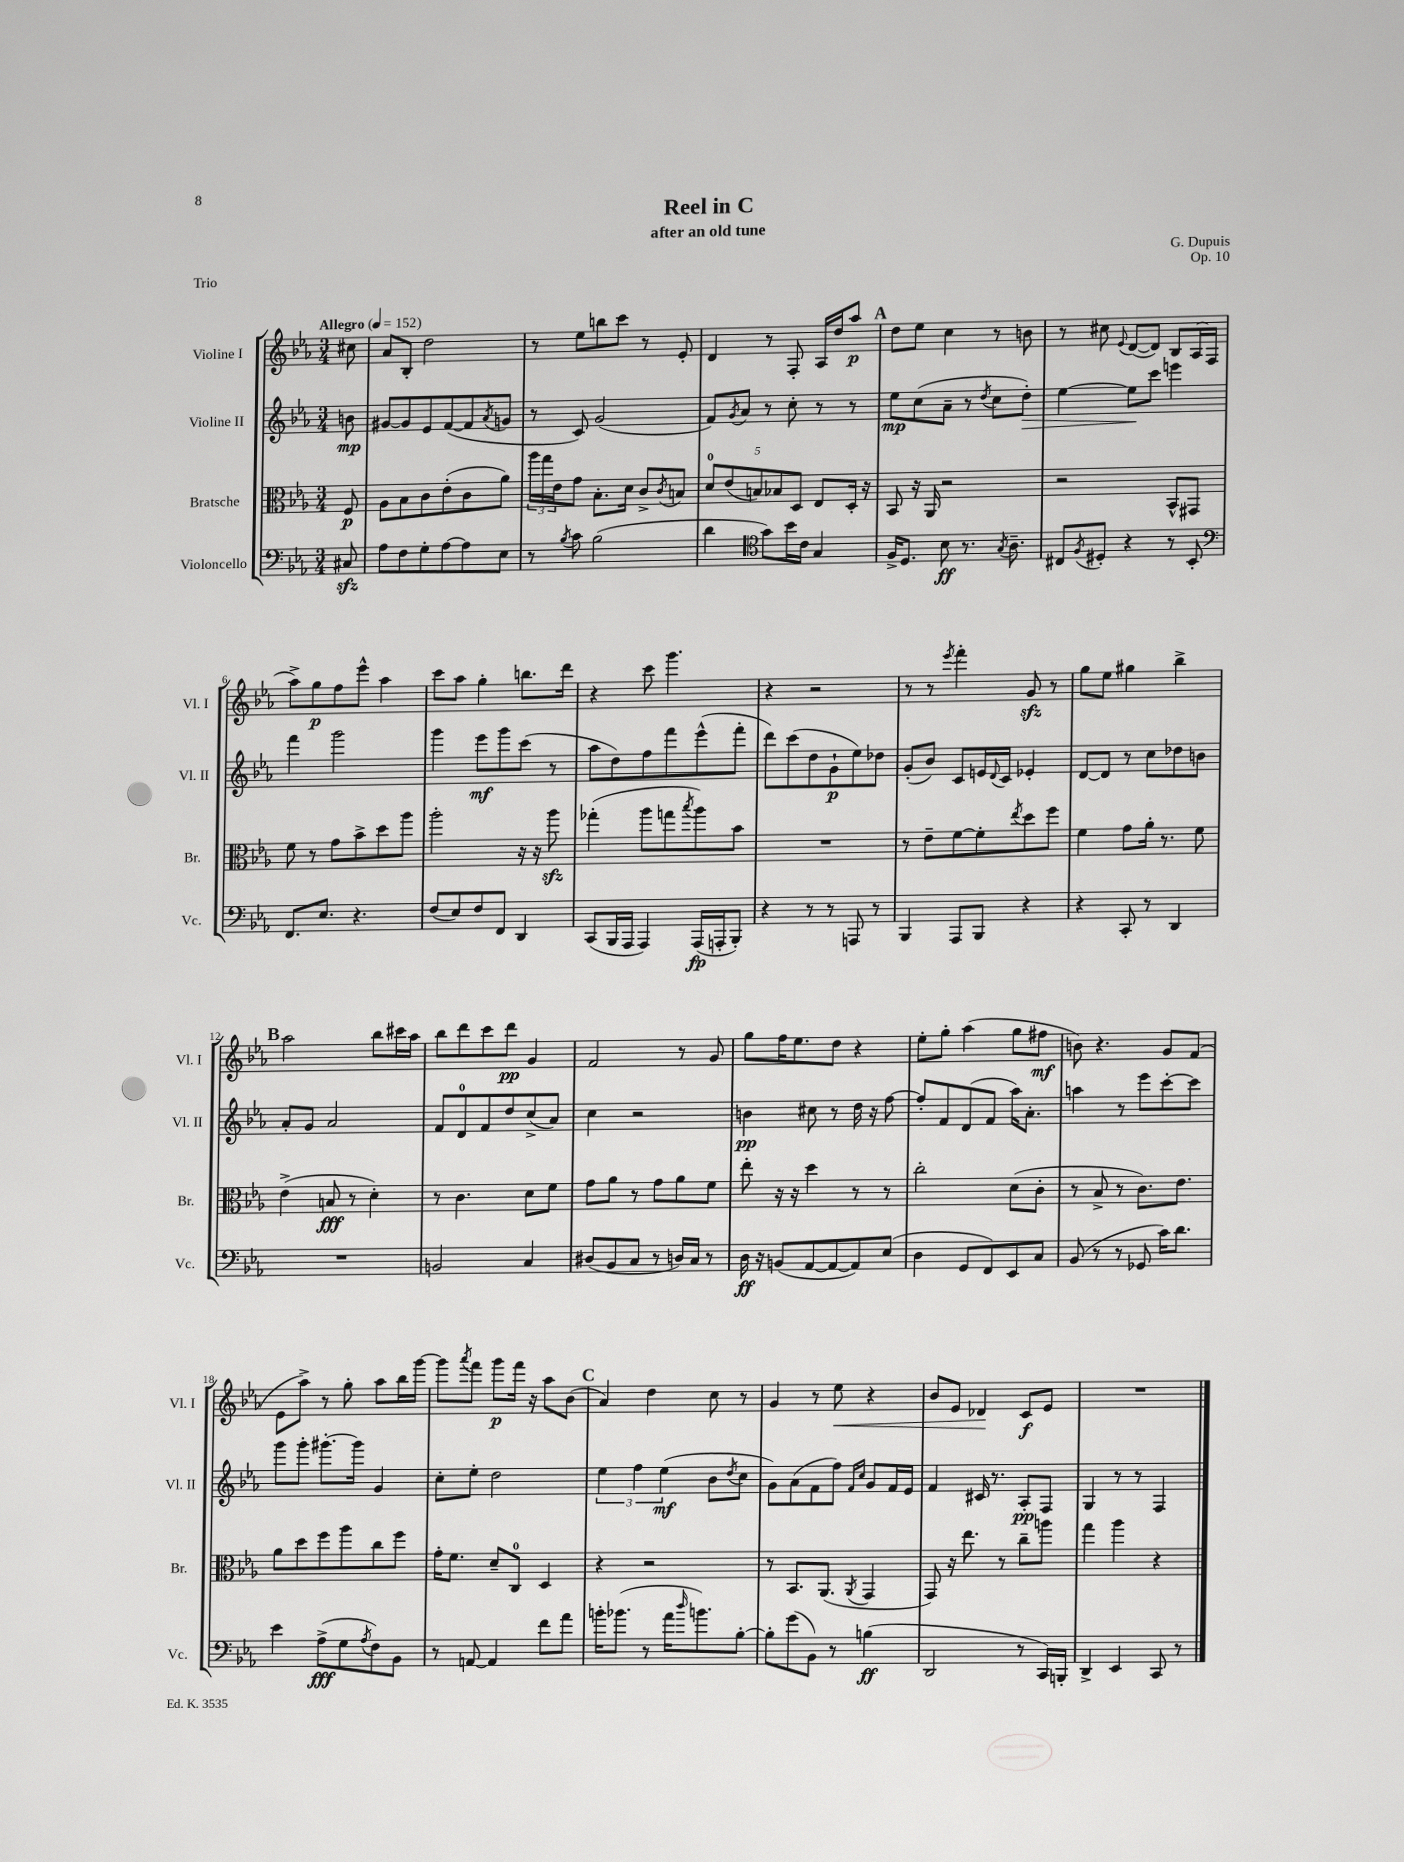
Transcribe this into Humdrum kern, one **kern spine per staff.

**kern	**dynam	**kern	**dynam	**kern	**dynam	**kern	**dynam
*part4	*part4	*part3	*part3	*part2	*part2	*part1	*part1
*staff4	*staff4	*staff3	*staff3	*staff2	*staff2	*staff1	*staff1
*I"Violoncello	*	*I"Bratsche	*	*I"Violine II	*	*I"Violine I	*
*I'Vc.	*	*I'Br.	*	*I'Vl. II	*	*I'Vl. I	*
*clefF4	*	*clefC3	*	*clefG2	*	*clefG2	*
*k[b-e-a-]	*	*k[b-e-a-]	*	*k[b-e-a-]	*	*k[b-e-a-]	*
*M3/4	*	*M3/4	*	*M3/4	*	*M3/4	*
*MM152	*	*MM152	*	*MM152	*	*MM152	*
=	=	=	=	=	=	=	=
!	!	!	!	!	!	!LO:TX:a:B:t=Allegro	!
8C#Xzz/	.	8F/	p	8bn\	mp	8cc#X\	.
=1	=1	=1	=1	=1	=1	=1	=1
8A-\L	.	8A-\L	.	[8g#X/L	.	8a-/L	.
8F\	.	8B-\	.	8g#/]	.	8B-'/J	.
8G'\	.	8c\	.	8e-/	.	2dd\	.
[8A-\	.	(8e-'\	.	([8f/	.	.	.
8A-\]	.	8c\	.	8f/]	.	.	.
.	.	.	.	8qa-/	.	.	.
8E-\J	.	8a-\J)	.	8gn/J	.	.	.
=2	=2	=2	=2	=2	=2	=2	=2
8r	.	24aa-\LL	.	8r	.	8r	.
.	.	24gg\	.	.	.	.	.
.	.	24e-\J	.	.	.	.	.
8qB-/	.	.	.	.	.	.	.
8c\	.	8g\J	.	8c/)	.	8ee-\L	.
(2B-\	.	8.B-'\L	.	(2g/	.	8bbn\	.
.	.	.	.	.	.	8ccc\J	.
.	.	16d\Jk	.	.	.	.	.
.	.	8c^/L	.	.	.	8r	.
.	.	8qc/	.	.	.	.	.
.	.	8Bn/J	.	.	.	8e-'/	.
=3	=3	=3	=3	=3	=3	=3	=3
4d\	.	10d/L	.	8f/L)	.	4d/	.
.	.	(10e-/	.	.	.	.	.
.	.	.	.	8qg/	.	.	.
.	.	.	.	8a-/J	.	.	.
.	.	10Bn/)	.	.	.	.	.
*clefC4	*	*	*	*	*	*	*
8g\L)	.	.	.	8r	.	8r	.
.	.	10B-X/	.	.	.	.	.
16b-\L	.	.	.	8cc'\	.	8F'/	.
.	.	10D/J	.	.	.	.	.
16c\JJ	.	.	.	.	.	.	.
4G/	.	8E-/L	.	8r	.	16A-/LL	.
.	.	.	.	.	.	16dd/J	.
.	.	16D'/Jk	.	8r	.	8aa-/J	p
.	.	16r	.	.	.	.	.
!!LO:REH:place=s1:t=A
=4	=4	=4	=4	=4	=4	=4	=4
16F^/KL	.	8BB-/	.	8ee-\L	mp	8dd\L	.
8.D/J	.	.	.	.	.	.	.
.	.	16r	.	(8cc\	.	8ee-\J	.
.	.	16AA-/	.	.	.	.	.
8B-\	ff	2r	.	8a-~\J	.	4cc\	.
8.r	.	.	.	8r	.	.	.
.	.	.	.	8qdd/	.	.	.
.	.	.	.	8cc\L	.	8r	.
8qG/	.	.	.	.	.	.	.
8.A-~\	.	.	.	.	.	.	.
!	!	!	!	!	!LO:HP:b	!	!
.	.	.	.	8dd'\J)	>	8bn\	.
=5	=5	=5	=5	=5	=5	=5	=5
8C#X/L	.	2r	.	[4ee-\	.	8r	.
8qF/	.	.	.	.	.	.	.
8D#X'/J	.	.	.	.	.	8cc#X\	.
.	.	.	.	.	.	8qqe-/	.
4r	.	.	.	8ee-\L]	.	([8d/L	.
.	.	.	.	8ccc\J	]	8d/J])	.
8r	.	8BB-^^/L	.	4eeen\	.	8B-/L	.
8BB-'/	.	8GG#X/J	.	.	.	(16A-/L	.
.	.	.	.	.	.	16F/JJ	.
!!LO:LB:g=z
=6	=6	=6	=6	=6	=6	=6	=6
*clefF4	*	*	*	*	*	*	*
8.FF/L	.	8f\	.	4fff\	.	8aa-^\L)	.
.	.	8r	.	.	.	8gg\	p
8.E-/J	.	.	.	.	.	.	.
.	.	8g\L	.	2ggg\	.	8ff\	.
4.r	.	8b-^\	.	.	.	8eee-^^\J	.
.	.	8dd\	.	.	.	4aa-\	.
.	.	8aa-\J	.	.	.	.	.
=7	=7	=7	=7	=7	=7	=7	=7
(8F/L	.	2aa-'\	.	4ggg\	.	8ccc\L	.
8E-/)	.	.	.	.	.	8aa-\J	.
8F/	.	.	.	8eee-\L	mf	4gg'\	.
8FF/J	.	.	.	8ggg\	.	.	.
4DD/	.	16r	.	(8ccc\J	.	8.bbn\L	.
.	.	16r	.	.	.	.	.
.	.	8aa-zz\	.	8r	.	.	.
.	.	.	.	.	.	16ddd\Jk	.
=8	=8	=8	=8	=8	=8	=8	=8
(8CC/L	.	(4gg-X'\	.	8aa-\L	.	4r	.
16BBB-/L	.	.	.	8dd\)	.	.	.
16AAA-/JJ	.	.	.	.	.	.	.
4AAA-/)	.	8aa-\L	.	8ff\	.	8ccc\	.
.	.	8ggn\	.	8fff\	.	4.ggg\	.
.	.	8qbb-/	.	.	.	.	.
(16AAA-/LL	fp	8aa-\)	.	(8eee-^^\	.	.	.
16AAAn'/J	.	.	.	.	.	.	.
8BBB-'/J)	.	8b-\J	.	8fff'\J	.	.	.
=9	=9	=9	=9	=9	=9	=9	=9
4r	.	2.r	.	8ddd\L)	.	4r	.
.	.	.	.	(8ccc\	.	.	.
8r	.	.	.	8dd\	.	2r	.
8r	.	.	.	8g`\	p	.	.
8AAAn/	.	.	.	8ee-\)	.	.	.
8r	.	.	.	8dd-X\J	.	.	.
=10	=10	=10	=10	=10	=10	=10	=10
4BBB-/	.	8r	.	(8g'/L	.	8r	.
.	.	8e-~\L	.	8b-/J)	.	8r	.
.	.	.	.	.	.	8qeee-/	.
8AAA-/L	.	[8f\	.	8c/L	.	4fff'\	.
8BBB-/J	.	8f'\]	.	16en/L	.	.	.
.	.	.	.	8qqd/	.	.	.
.	.	.	.	16c/JJ	.	.	.
.	.	8qee-/	.	.	.	.	.
4r	.	8dd\	.	4e-X'/	.	8gzz/	.
.	.	8ff\J	.	.	.	8r	.
=11	=11	=11	=11	=11	=11	=11	=11
4r	.	4f\	.	[8d/L	.	8gg\L	.
.	.	.	.	8d/J]	.	8ee-\J	.
8CC'/	.	8g\L	.	8r	.	4gg#X\	.
8r	.	16a-'\Jk	.	8cc\L	.	.	.
.	.	8.r	.	.	.	.	.
4DD/	.	.	.	8dd-X\	.	4bb-^\	.
.	.	8f\	.	8bn\J	.	.	.
!!LO:LB:g=z
!!LO:REH:place=s1:t=B
=12	=12	=12	=12	=12	=12	=12	=12
2.r	.	(4e-^\	.	8a-'/L	.	2aa-\	.
.	.	.	.	8g/J	.	.	.
.	.	8Bn/	fff	2a-/	.	.	.
.	.	8r	.	.	.	.	.
.	.	4d'\)	.	.	.	8bb-\L	.
.	.	.	.	.	.	16ccc#X\L	.
.	.	.	.	.	.	16aa-\JJ	.
=13	=13	=13	=13	=13	=13	=13	=13
2BBn/	.	8r	.	8f/L	.	8bb-\L	.
.	.	4.c\	.	8d/	.	8ddd\	.
.	.	.	.	8f/	.	8ccc\	.
.	.	.	.	8dd/	.	8ddd\J	pp
4C/	.	8d\L	.	(8cc^/	.	4g/	.
.	.	8f\J	.	8a-/J)	.	.	.
=14	=14	=14	=14	=14	=14	=14	=14
(8D#X/L	.	8g\L	.	4cc\	.	2f/	.
8BB-/	.	8a-\J	.	.	.	.	.
8C/J	.	8r	.	2r	.	.	.
8r	.	8g\L	.	.	.	.	.
16Dn/LL)	.	8a-\	.	.	.	8r	.
16C/JJ	.	.	.	.	.	.	.
8r	.	8f\J	.	.	.	8g/	.
=15	=15	=15	=15	=15	=15	=15	=15
16D\	ff	8ee-'\	.	4bn\	pp	8gg\L	.
16r	.	.	.	.	.	.	.
(8BBn/L	.	16r	.	.	.	16ff\K	.
.	.	16r	.	.	.	8.ee-\	.
[8AA-/	.	4dd\	.	8cc#X\	.	.	.
8AA-/_	.	.	.	8r	.	8dd\J	.
8AA-/])	.	8r	.	16dd\	.	4r	.
.	.	.	.	16r	.	.	.
(8E-/J	.	8r	.	[8ff\	.	.	.
=16	=16	=16	=16	=16	=16	=16	=16
4D\	.	2cc'\	.	8ff'/L]	.	8ee-'\L	.
.	.	.	.	8f/	.	8gg'\J	.
8GG/L	.	.	.	(8d/	.	(4aa-\	.
8FF/)	.	.	.	8f/J	.	.	.
8EE-/	.	(8d\L	.	16aa-\KL)	.	8gg\L	.
.	.	.	.	8.a-'\J	.	.	.
8C/J	.	8c'\J	.	.	.	8ff#X\J	mf
=17	=17	=17	=17	=17	=17	=17	=17
(8BB-/	.	8r	.	4aan\	.	8bn\)	.
8r	.	8B-^/	.	.	.	4.r	.
8r	.	8r	.	8r	.	.	.
8GG-X/	.	8.c\L)	.	8eee-\L	.	.	.
16c\KL)	.	.	.	[8ccc'\	.	8g/L	.
8.d\J	.	8.e-\J	.	.	.	.	.
.	.	.	.	8ccc\J]	.	(8f/J	.
!!LO:LB:g=z
=18	=18	=18	=18	=18	=18	=18	=18
4e-\	.	8a-\L	.	8ggg\L	.	8e-\L	.
.	.	8dd\	.	8ggg'\J	.	8aa-^\J)	.
(8A-^\L	fff	8ff\	.	[8.ggg#X'\L	.	8r	.
8G\	.	8aa-\	.	.	.	8gg'\	.
.	.	.	.	16ggg#\Jk]	.	.	.
8qA-/	.	.	.	.	.	.	.
8F\)	.	8cc\	.	4g/	.	8aa-\L	.
8BB-\J	.	8ff\J	.	.	.	16bb-\L	.
.	.	.	.	.	.	[16ggg\JJ	.
=19	=19	=19	=19	=19	=19	=19	=19
8r	.	16g'\KL	.	8cc'\L	.	8ggg\L]	.
.	.	8.f\J	.	.	.	.	.
.	.	.	.	.	.	8qaaa-/	.
[8AAn/	.	.	.	8ee-'\J	.	8fff\J	.
4AA/]	.	8d~/L	.	2dd\	.	8ggg\L	p
.	.	8C/J	.	.	.	16fff\Jk	.
.	.	.	.	.	.	16r	.
8f\L	.	4D/	.	.	.	8aa-\L	.
8a-\J	.	.	.	.	.	(8b-\J	.
!!LO:REH:place=s1:t=C
=20	=20	=20	=20	=20	=20	=20	=20
16bn'\KL	.	4r	.	6ee-\	.	4a-/)	.
(8.b-X\J	.	.	.	.	.	.	.
.	.	.	.	6ff\	.	.	.
8r	.	2r	.	.	.	4dd\	.
.	.	.	.	(6ee-\	mf	.	.
16a-\KL	.	.	.	.	.	.	.
16qqdd/	.	.	.	.	.	.	.
8.bn\)	.	.	.	.	.	.	.
.	.	.	.	8b-\L	.	8cc\	.
.	.	.	.	8qdd/	.	.	.
[8B-'\J	.	.	.	8cc\J	.	8r	.
=21	=21	=21	=21	=21	=21	=21	=21
8B-'\L]	.	8r	.	8g\L)	.	4g/	.
(8g\	.	8.BB-/L	.	(8a-\	.	.	.
8BB-\J)	.	.	.	8f\	.	8r	.
.	.	(8.AA-/J	.	.	.	.	.
!	!	!	!	!	!	!	!LO:HP:b
8r	.	.	.	8ff\J)	.	8ee-\	<
.	.	.	.	16qqf/LL	.	.	.
.	.	8qAA-/	.	16qqcc/JJ	.	.	.
(4Bn\	ff	4GG/	.	8g/L	.	4r	.
.	.	.	.	16f/L	.	.	.
.	.	.	.	16e-/JJ	.	.	.
=22	=22	=22	=22	=22	=22	=22	=22
2DD/	.	8GG/)	.	4f/	.	8b-/L	.
.	.	16r	.	.	.	8e-/J	.
.	.	8.ee-\	.	.	.	.	.
.	.	.	.	16c#X/	.	4d-X/	.
.	.	.	.	8.r	.	.	.
.	.	8r	.	.	.	.	.
8r	.	8cc~\L	.	8A-'/L	pp	8c/L	[ f
16CC/LL)	.	8aan\J	.	8F/J	.	8e-/J	.
16BBBn'/JJ	.	.	.	.	.	.	.
=23	=23	=23	=23	=23	=23	=23	=23
4DD^/	.	4gg\	.	4G/	.	2.r	.
4EE-/	.	4aa-\	.	8r	.	.	.
.	.	.	.	8r	.	.	.
8CC/	.	4r	.	4F/	.	.	.
8r	.	.	.	.	.	.	.
==	==	==	==	==	==	==	==
*-	*-	*-	*-	*-	*-	*-	*-
